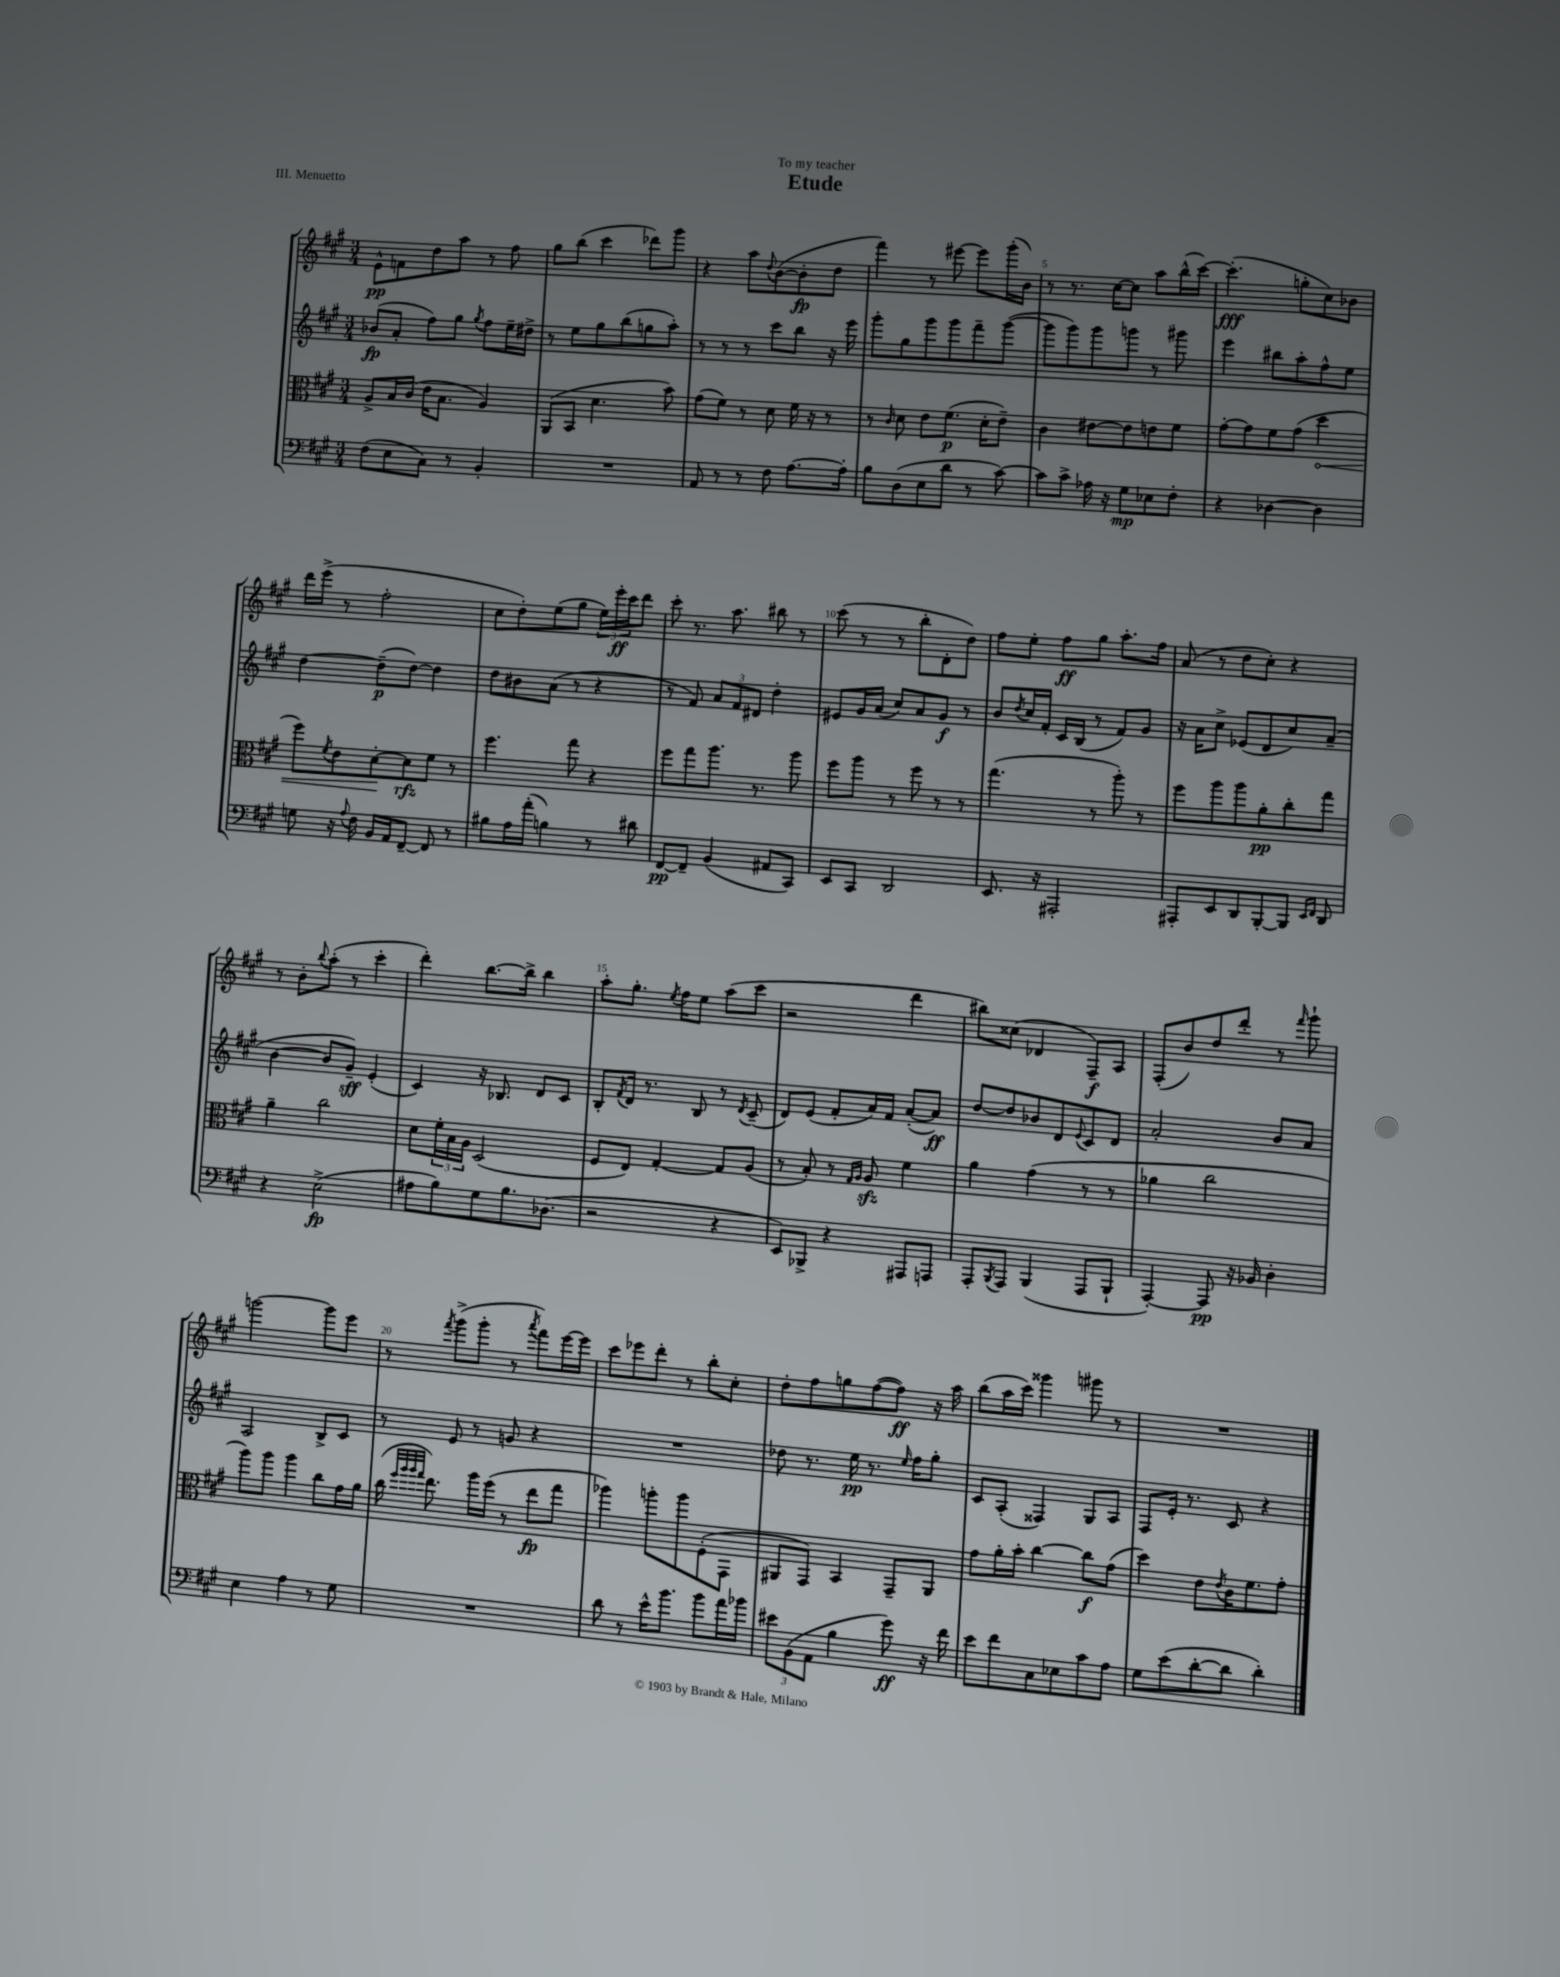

**kern	**kern	**kern	**kern
*staff4	*staff3	*staff2	*staff1
*clefF4	*clefC3	*clefG2	*clefG2
*k[f#c#g#]	*k[f#c#g#]	*k[f#c#g#]	*k[f#c#g#]
*M3/4	*M3/4	*M3/4	*M3/4
(8F#\L	8A^/L	(8b-/L	8e^^\L
8E\	16B/L	8a'/J	8f\
.	(16c#/JJ	.	.
8C#\J)	16e\LK	8ff#\L)	8dd\
.	8.B\J	.	.
8r	.	8gg#\J	8aa\J
.	.	8qgg#/	.
4BB'/	4A/)	8ff#\L	8r
.	.	16ee~\L	8ff#\
.	.	16dd#^\JJ	.
=	=	=	=
2.r	(8AA/L	8r	8gg#\L
.	8BB/J	8ee\L	(8bb\J
.	4.d\	8gg#\	4ccc#\
.	.	(8bb\	.
.	.	8gg\	8ddd-\L)
.	8b\)	8aa'\J)	8ggg#\J
=	=	=	=
8AA/	(8g#\L	8r	4r
8r	8f#\J)	8r	.
8r	8r	8r	8aa\L
.	.	.	8qqdd/
8F#\	8d\	8ccc#\L	([8b\
[8.A\L	16f#\	8bb\J	8b'\]
.	16r	.	.
.	8r	16r	8dd\J
16A'\]Jk	.	16eee\	.
=	=	=	=
8B\L	8r	8ggg#'\L	4fff#\)
.	16qqc#/	.	.
(8D\	8d\	8gg#\	.
8E\	8e\L	8ggg#\	8r
8d\J	(8.f#\J	8ggg#\	[8eee#\
8r	.	8fff#~\	8eee#\]L
.	16d'\LK	.	.
[8c#\)	8e~\J)	([8ggg#\J	(16ggg#'\L
.	.	.	16b\JJ)
=	=	=	=
8c#\]L	4c#\	8ggg#\]L	8r
8c#^\J	.	8ggg#\)	8.r
16A-\	[8e#\L	8ggg#\	.
16r	.	.	[16cc#\LK
8G#\L	8e#\]	8ggg\J	8cc#\]J
8E-\	8e\	8r	8aa\L
8F#'\J	8f#\J	8ggg#\	(16bb^^\L
.	.	.	[16ccc#\JJ)
=	=	=	=
4r	[8g#'\L	4eee\	(4.ccc#'\]
.	8g#\]	.	.
[4D-\	8f#\	8bb#\L	.
.	(8g#\J	8aa'\	8gg'\L
4D-\]	4dd\	8ff#^^\	8cc#\)
.	.	8ee\J	8b-\J
=	=	=	=
8G\	8ff#\L)	[4dd\	16ddd\LL
.	.	.	(16eee^\JJ
.	8qf#/	.	.
16r	8e\	.	8r
8qqA/	.	.	.
16F#\	.	.	.
16BB/LL	[8d'\	(8dd~\]L	2ff#'\
16AA/J	.	.	.
[8FF#~/J	8d\]	[8dd\J)	.
8FF#/]	8f#\J	4dd\]	.
8r	8r	.	.
=	=	=	=
8B#\L	4.ff#\	8dd\L	8cc#\L
16A\L	.	8b#\	8dd'\)
(16a'\JJ	.	.	.
4B\)	.	(8a\J	(8ee\
.	8gg#\	8r	8gg#\J
8r	4r	4r	24ee\LL)
.	.	.	24eee'\
.	.	.	24ccc#\J
8d#\	.	.	8ddd\J
=	=	=	=
[8FF#/L	8ff#\L	8r	8ccc#'\
8FF#~/]J	8gg#\	8f#/)	8.r
(4BB/	8.aa\J	12a/L	.
.	.	.	8.aa\
.	.	12f#/	.
.	.	12d#/J	.
.	8.r	.	.
8AA#/L	.	4dd'\	8bb#\
8CC#/J)	8aa\	.	8r
=	=	=	=
8EE/L	8ff#\L	8e#/L	(8ccc#\
8CC#/J	8aa\J	16g#/L	8r
.	.	(16a/JJ	.
2DD/	8r	8cc#/L)	8r
.	8ff#\	8a/	8bb'\L
.	8r	8g#/J	8d'\
.	8r	8r	8dd\J)
=	=	=	=
8.EE/	(4.gg#\	8b/L	8ff#\L
.	.	8qdd/	.
.	.	16cc#/L	8ee'\J
16r	.	16f#'/JJ	.
2AAA#'/	.	16c#/LL	8ff#\L
.	.	(16B/JJ	.
.	8r	8r	8gg#\J
.	8aa'\)	8f#/L)	8.aa'\L
.	8r	8g#/J	.
.	.	.	16ff#\Jk
=	=	=	=
8AAA#'/L	8ff#\L	16r	(8a/
.	.	16a\LK	.
8EE/	8aa\	8cc#^\J	8r
8DD/	8aa\	(8e-/L	8dd\L
[8BBB'/	8a'\	8d/	8cc#'\J)
8BBB/]J	8cc#'\	8cc#/)	4r
16qqEE/LL	.	.	.
16qqFF#/JJ	.	.	.
8DD/	8gg#\J	(8a~/J	.
=	=	=	=
4r	4a~\	[4b\	8r
.	.	.	8b'\L
.	.	.	8qqbb/
(2E^\	2cc#\	8b/]L	(8aa'\J
.	.	8g#~/J)	8r
.	.	(4e'/	4ccc#'\
=	=	=	=
8A#\L	8d\L	4c#/)	4ddd'\)
8B\)	24f#'\L	.	.
.	24B\	.	.
.	24A\JJ	.	.
8G#\	(2D/	16r	[8.bb\L
.	.	8.B-/	.
8.B\	.	.	.
.	.	.	16bb^\]Jk
.	.	8d/L	4bb\
(8.D-\J	.	.	.
.	.	8c#/J	.
=	=	=	=
2r	8F#/L	8B'/L	8aa'\L
.	.	8qf#/	.
.	8E/J)	16d/Jk	8.gg#'\J
.	.	8.r	.
.	[4G#'/	.	.
.	.	.	8qee/
.	.	.	16ff#\LK
.	.	8B/	8ee\J
4r	8G#/]L	8r	(8aa\L
.	.	8qd/	.
.	(8A/J	(8c#~/	8ccc#\J
=	=	=	=
8EE/L)	8r	8d/L)	2r
8BBB-^/J	8B'/)	(8e/J	.
4r	8r	8f#'/L	.
.	16qqG#/LL	.	.
.	16qqA/JJ	.	.
.	8A/	16a/L)	.
.	.	16f#/JJ	.
8AAA#/L	4f#\	([8a'/L	4ddd\
8AAA/J	.	8a/]J)	.
=	=	=	=
8AAA'/L	4a\	[8dd/L	8bb#\L)
8qBBB/	.	.	.
8AAA/J	.	8dd/]	(8cc##\J
(4BBB/	(4g#\	8b-/	4d-/
.	.	8d/	.
.	.	8qqe/	.
8AAA/L	8r	8c#/	8F#~/L)
8BBB`/J	8r	8d/J	8A/J
=	=	=	=
[4AAA'/)	4a-\	2a'/	(8F#'/L
.	.	.	8b/)
8AAA/]	2cc#\	.	8dd/
16r	.	.	8ddd'/J
16BB-/	.	.	.
4D'\	.	8b/L	8r
.	.	.	16qqfff#/
.	.	8a/J	8ggg#`\
=	=	=	=
4E\	8aa\L)	2A/	[2ggg\
.	8aa\J	.	.
4A\	4aa\	.	.
8r	8cc#\L	8B^/L	8ggg\]L
8G#\	16g#\L	8c#/J	8eee\J
.	16a\JJ	.	.
=	=	=	=
2.r	(16cc#\	8r	8r
.	32qqff#/LLL	.	.
.	32qqaa/	.	.
.	32qqaa/	.	.
.	32qqgg#/JJJ	.	.
.	8.ee\)	.	.
.	.	.	8qfff#/
.	.	8e/	(8ggg#^\L
.	16aa\LL	8r	8ggg#'\J
.	(16ff#\JJ	.	.
.	8r	8g/	8r
.	.	.	8qaaa/
.	8ee\L	4r	8fff#\L)
.	8gg#\J	.	[16eee\L
.	.	.	16eee\]JJ
=	=	=	=
8d\	4aa-\)	2.r	8ccc#\L
8r	.	.	8eee-\
16e^^\LK	8aa'\L	.	8ddd'\J
8.b\J	.	.	.
.	8aa\	.	8r
8b\L	(8F#'\	.	8bb'\L
16a\L	8GG#\J	.	8cc#'\J
16b-\JJ	.	.	.
=	=	=	=
12e#\L	8AA#/L	8dd-\	8dd'\L
(12BB\	.	.	.
.	8GG#/J)	8.r	8ff#\
12AA\J	.	.	.
4B\	4BB/	.	8gg\
.	.	16ee\	.
.	.	8.r	([8ff#\
8g#\)	8GG#~/L	.	8ff#\]J)
.	.	16qqee/	.
.	.	16ff#\LK	.
16r	8AA#/J	8gg#'\J	16r
16f#\	.	.	16aa\
=	=	=	=
8e\L	8g#\L	8c#/L	(8bb\L
8f#\	16a'\L	(8A'/J	16aa\L
.	16b'\JJ	.	16ccc#\JJ)
8C#\	[4cc#\	4F##/)	4ggg##\
8E-\	.	.	.
8c#\	8cc#\]L	8G#/L	8ggg#\
8A\J	(8g#\J	8A/J	8r
=	=	=	=
8G#\L	4dd\)	8F#/L	2.r
(8e\	.	16e'/Jk	.
.	.	8.r	.
[8d'\	8e\L	.	.
.	8qe/	.	.
8d\]J	16c#\K	8c#/	.
.	8.f#\	.	.
4d'\)	.	4r	.
.	8g#'\J	.	.
==	==	==	==
*-	*-	*-	*-
